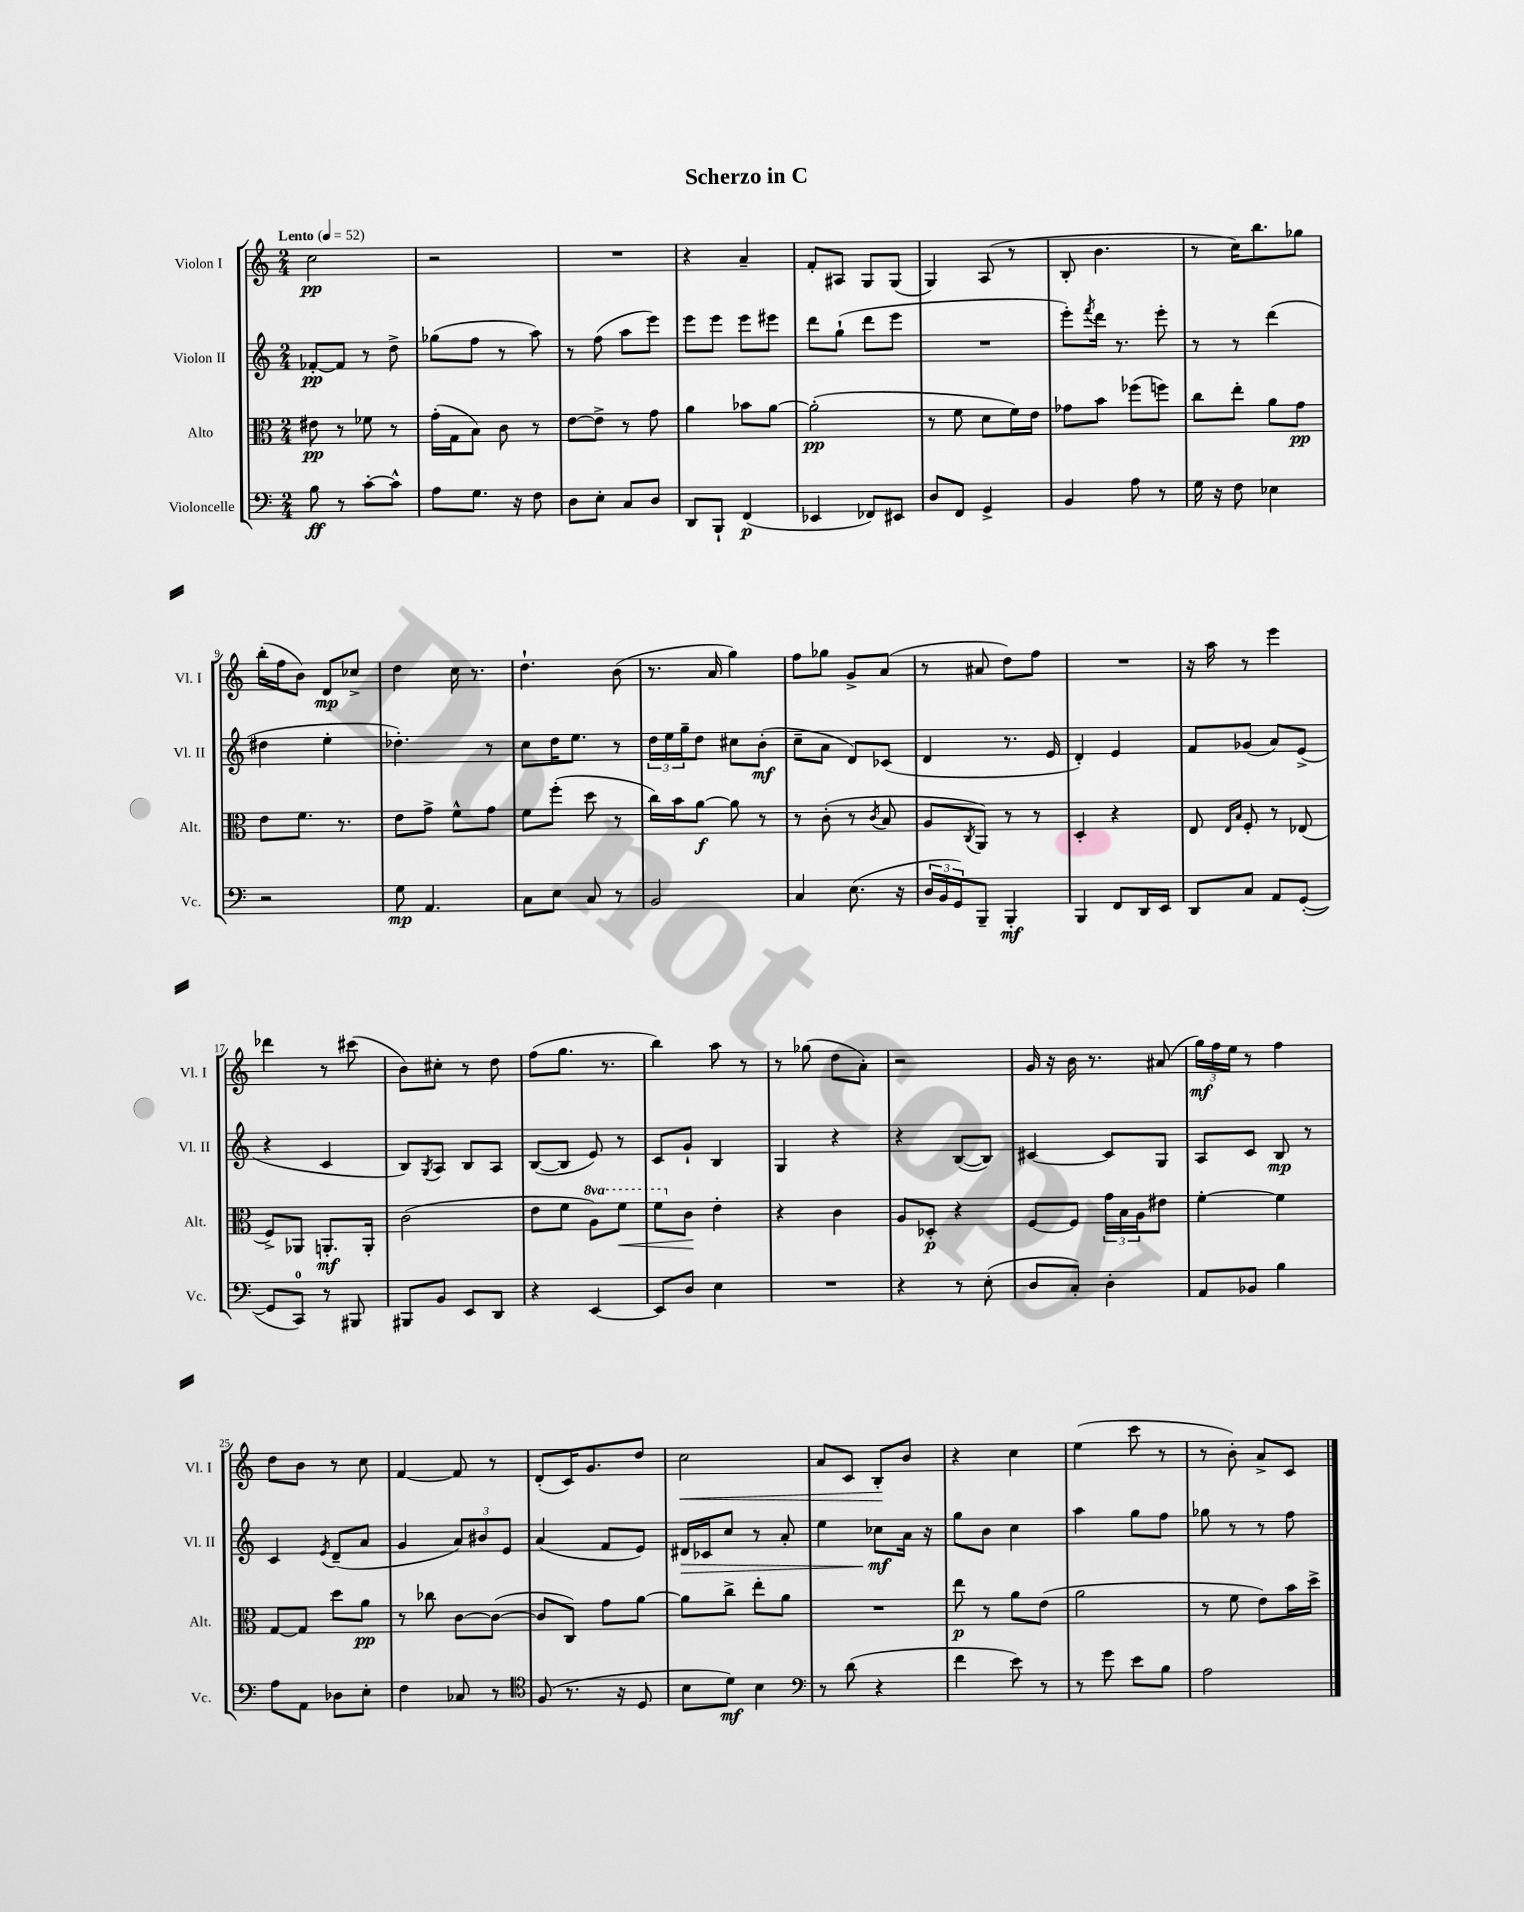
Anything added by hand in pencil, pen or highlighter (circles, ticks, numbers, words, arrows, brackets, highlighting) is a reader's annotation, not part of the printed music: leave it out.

**kern	**dynam	**kern	**dynam	**kern	**dynam	**kern	**dynam
*part4	*part4	*part3	*part3	*part2	*part2	*part1	*part1
*staff4	*staff4	*staff3	*staff3	*staff2	*staff2	*staff1	*staff1
*I"Violoncelle	*	*I"Alto	*	*I"Violon II	*	*I"Violon I	*
*I'Vc.	*	*I'Alt.	*	*I'Vl. II	*	*I'Vl. I	*
*clefF4	*	*clefC3	*	*clefG2	*	*clefG2	*
*k[]	*	*k[]	*	*k[]	*	*k[]	*
*M2/4	*	*M2/4	*	*M2/4	*	*M2/4	*
*MM52	*	*MM52	*	*MM52	*	*MM52	*
=1	=1	=1	=1	=1	=1	=1	=1
!	!	!	!	!	!	!LO:TX:a:B:t=Lento	!
8B\	ff	8e#X\	pp	[8f-X'/L	pp	2cc\	pp
8r	.	8r	.	8f-/J]	.	.	.
[8c'\L	.	8f-X\	.	8r	.	.	.
8c^^\J]	.	8r	.	8dd^\	.	.	.
=2	=2	=2	=2	=2	=2	=2	=2
8A\L	.	(16g'\LL	.	(8gg-X\L	.	2r	.
.	.	16G\J	.	.	.	.	.
8.G\J	.	8B\J)	.	8ff\J	.	.	.
.	.	8c\	.	8r	.	.	.
16r	.	.	.	.	.	.	.
8F\	.	8r	.	8aa\)	.	.	.
=3	=3	=3	=3	=3	=3	=3	=3
8D\L	.	[8e\L	.	8r	.	2r	.
8E'\J	.	8e^\J]	.	(8ff\	.	.	.
8C/L	.	8r	.	8aa\L	.	.	.
8D/J	.	8g\	.	8eee\J)	.	.	.
=4	=4	=4	=4	=4	=4	=4	=4
8DD/L	.	4a\	.	8eee\L	.	4r	.
8BBB`/J	.	.	.	8eee\J	.	.	.
(4FF/	p	8b-X\L	.	8eee\L	.	4a~/	.
.	.	[8a\J	.	8eee#X\J	.	.	.
=5	=5	=5	=5	=5	=5	=5	=5
4EE-X/	.	(2a'\]	pp	8ddd\L	.	8f'/L	.
.	.	.	.	(8gg`\J	.	8A#X/J	.
8FF-X/L)	.	.	.	8ddd\L	.	8G/L	.
8EE#X/J	.	.	.	8eee\J	.	(8G/J	.
=6	=6	=6	=6	=6	=6	=6	=6
8D/L	.	8r	.	2r	.	4G/)	.
8FF/J	.	8f\	.	.	.	.	.
4GG^/	.	8d\L	.	.	.	(8A/	.
.	.	16f\L)	.	.	.	8r	.
.	.	16e\JJ	.	.	.	.	.
=7	=7	=7	=7	=7	=7	=7	=7
4BB/	.	8g-X\L	.	8eee'\L)	.	8B'/	.
.	.	.	.	8qfff/	.	.	.
.	.	8b\J	.	16ddd\Jk	.	4.b\	.
.	.	.	.	8.r	.	.	.
8A\	.	(8ff-X\L	.	.	.	.	.
8r	.	8ffn\J)	.	8eee'\	.	.	.
=8	=8	=8	=8	=8	=8	=8	=8
16G\	.	8cc\L	.	8r	.	8r	.
16r	.	.	.	.	.	.	.
8F\	.	8ee'\J	.	8r	.	16cc\KL)	.
.	.	.	.	.	.	8.bb\	.
4E-X\	.	8a\L	.	(4ddd\	.	.	.
.	.	8g\J	pp	.	.	8gg-X\J	.
!!LO:LB:g=z
=9	=9	=9	=9	=9	=9	=9	=9
2r	.	8e\L	.	4dd#X\	.	(16bb'\LL	.
.	.	.	.	.	.	16ff\J	.
.	.	8.f\J	.	.	.	8b\J)	.
.	.	.	.	4ee'\	.	8d/L	mp
.	.	8.r	.	.	.	.	.
.	.	.	.	.	.	8cc-X^/J	.
=10	=10	=10	=10	=10	=10	=10	=10
8G\	mp	8e\L	.	4.dd-X'\)	.	4dd\	.
4.AA/	.	8g^\J	.	.	.	.	.
.	.	8f^^\L	.	.	.	16cc\	.
.	.	.	.	.	.	8.r	.
.	.	8g\J	.	8r	.	.	.
=11	=11	=11	=11	=11	=11	=11	=11
8C\L	.	8f\L	.	8cc\L	.	4.dd`\	.
8E\J	.	(8ff'\J	.	16dd\K	.	.	.
.	.	.	.	8.ee\J	.	.	.
8C/	.	8dd\	.	.	.	.	.
8r	.	8r	.	8r	.	(8b\	.
=12	=12	=12	=12	=12	=12	=12	=12
2BB/	.	16cc\LL)	.	24dd\LL	.	8.r	.
.	.	.	.	24ee\	.	.	.
.	.	16b\J	.	.	.	.	.
.	.	.	.	24gg~\J	.	.	.
.	.	[8a\J	f	8dd\J	.	.	.
.	.	.	.	.	.	16a/	.
.	.	8a\]	.	8cc#X\L	.	4gg\)	.
.	.	8r	.	(8b'\J	mf	.	.
=13	=13	=13	=13	=13	=13	=13	=13
4C/	.	8r	.	8cc~\L	.	8ff\L	.
.	.	(8c'\	.	8a\J	.	8gg-X\J	.
(8.E\	.	8r	.	8d/L)	.	8g^/L	.
.	.	8qc/	.	.	.	.	.
.	.	8B/	.	(8c-X/J	.	(8a/J	.
16r	.	.	.	.	.	.	.
=14	=14	=14	=14	=14	=14	=14	=14
24D/LL	.	8A/L	.	4d/	.	8r	.
24BB/	.	.	.	.	.	.	.
24GG/J)	.	.	.	.	.	.	.
.	.	8qC/	.	.	.	.	.
8BBB~/J	.	8AA/J)	.	.	.	8a#X/	.
4BBB'/	mf	8r	.	8.r	.	8dd\L)	.
.	.	8r	.	.	.	8ff\J	.
.	.	.	.	16e/	.	.	.
=15	=15	=15	=15	=15	=15	=15	=15
4BBB/	.	4D'/	.	4d'/)	.	2r	.
8FF/L	.	4r	.	4e/	.	.	.
16DD/L	.	.	.	.	.	.	.
16EE/JJ	.	.	.	.	.	.	.
=16	=16	=16	=16	=16	=16	=16	=16
8DD/L	.	8E/	.	8f/L	.	16r	.
.	.	.	.	.	.	16aa\	.
.	.	16qqE/LL	.	.	.	.	.
.	.	16qqB/JJ	.	.	.	.	.
8C/J	.	8F'/	.	(8g-X/J	.	8r	.
8AA/L	.	8r	.	8a/L)	.	4eee\	.
([8GG'/J	.	(8E-X/	.	(8e^/J	.	.	.
!!LO:LB:g=z
=17	=17	=17	=17	=17	=17	=17	=17
8GG/L]	.	8F^/L)	.	4r	.	4ddd-X\	.
8CC/J)	.	8AA-X/J	.	.	.	.	.
8r	.	8.AAn'/L	mf	4c/	.	8r	.
8BBB#X/	.	.	.	.	.	(8ccc#X\	.
.	.	16AA'/Jk	.	.	.	.	.
=18	=18	=18	=18	=18	=18	=18	=18
8BBB#X/L	.	(2c\	.	8B/L)	.	8b\L)	.
.	.	.	.	8qG/	.	.	.
8BB/J	.	.	.	8A/J	.	8cc#X'\J	.
8EE/L	.	.	.	8B/L	.	8r	.
8DD/J	.	.	.	8A/J	.	8dd\	.
=19	=19	=19	=19	=19	=19	=19	=19
4r	.	8e\L	.	([8B/L	.	(8ff\L	.
.	.	8f\J	.	8B/J]	.	8.gg\J	.
*	*	*8va	*	*	*	*	*
[4EE/	.	8a\L)	.	8e/)	.	.	.
.	.	.	.	.	.	8.r	.
!	!	!	!LO:HP:b	!	!	!	!
.	.	8ff\J	<	8r	.	.	.
=20	=20	=20	=20	=20	=20	=20	=20
8EE/L]	.	8ff\L	.	8c/L	.	4bb\)	.
*	*	*X8va	*	*	*	*	*
8D/J	.	8c\J	.	8g`/J	.	.	.
4E\	.	4e'\	[	4B/	.	8aa\	.
.	.	.	.	.	.	8r	.
=21	=21	=21	=21	=21	=21	=21	=21
2r	.	4r	.	4G/	.	8r	.
.	.	.	.	.	.	(8gg-X\	.
.	.	4c\	.	4r	.	8dd\L	.
.	.	.	.	.	.	8a'\J)	.
=22	=22	=22	=22	=22	=22	=22	=22
4r	.	8A/L	.	4r	.	2r	.
.	.	8D-X'/J	p	.	.	.	.
8r	.	4r	.	([8B/L	.	.	.
(8E'\	.	.	.	8B/J])	.	.	.
=23	=23	=23	=23	=23	=23	=23	=23
8D/L	.	[8F/L	.	[4c#X/	.	16g/	.
.	.	.	.	.	.	16r	.
8C'/J)	.	8F/J]	.	.	.	16b\	.
.	.	.	.	.	.	8.r	.
4D'\	.	24g\LL	.	8c#/L]	.	.	.
.	.	24B\	.	.	.	.	.
.	.	24A\J	.	.	.	.	.
.	.	8e#X\J	.	8G/J	.	(8a#X/	.
=24	=24	=24	=24	=24	=24	=24	=24
8AA/L	.	[4f'\	.	8A/L	.	24gg\LL)	mf
.	.	.	.	.	.	24ff\	.
.	.	.	.	.	.	24ee\JJ	.
8BB-X/J	.	.	.	8c/J	.	8r	.
4B\	.	4f\]	.	8B/	mp	4ff\	.
.	.	.	.	8r	.	.	.
!!LO:LB:g=z
=25	=25	=25	=25	=25	=25	=25	=25
8A\L	.	[8G/L	.	4c/	.	8dd\L	.
8AA\J	.	8G/J]	.	.	.	8b\J	.
.	.	.	.	8qe/	.	.	.
8D-X\L	.	8dd\L	.	(8d~/L	.	8r	.
8E'\J	.	8a\J	pp	8a/J	.	8cc\	.
=26	=26	=26	=26	=26	=26	=26	=26
4F\	.	8r	.	4g/	.	[4f/	.
.	.	8cc-X\	.	.	.	.	.
8C-X/	.	[8c\L	.	12a/L)	.	8f/]	.
.	.	.	.	12b#X/	.	.	.
8r	.	(8c\J_	.	.	.	8r	.
.	.	.	.	12e/J	.	.	.
=27	=27	=27	=27	=27	=27	=27	=27
*clefC4	*	*	*	*	*	*	*
(8F/	.	8c/L]	.	(4a/	.	(8d'/L	.
8.r	.	8C/J)	.	.	.	16c/K)	.
.	.	.	.	.	.	8.g/	.
.	.	8g\L	.	8f/L	.	.	.
16r	.	.	.	.	.	.	.
8D/	.	[8a\J	.	8e/J)	.	8dd/J	.
=28	=28	=28	=28	=28	=28	=28	=28
!	!	!	!	!	!LO:HP:b	!	!LO:HP:b
8B\L	.	8a\L]	.	16d#X/LL	>	2cc\	<
.	.	.	.	16c-X/J	.	.	.
8d\J)	mf	8cc^\J	.	8cc/J	.	.	.
4B\	.	8ee'\L	.	8r	.	.	.
.	.	8a\J	.	8a'/	.	.	.
=29	=29	=29	=29	=29	=29	=29	=29
*clefF4	*	*	*	*	*	*	*
8r	.	2r	.	4ee\	.	8a/L	.
(8d\	.	.	.	.	.	8c/J	.
4r	.	.	.	8cc-X\L	mf	8B'/L	.
.	.	.	.	16a\Jk	]	8b/J	[
.	.	.	.	16r	.	.	.
=30	=30	=30	=30	=30	=30	=30	=30
4f\	.	8ee\	p	8gg\L	.	4r	.
.	.	8r	.	8b\J	.	.	.
8e\)	.	8a\L	.	4cc\	.	4cc\	.
8r	.	(8e\J	.	.	.	.	.
=31	=31	=31	=31	=31	=31	=31	=31
8r	.	2a\	.	4aa\	.	(4ee\	.
8g\	.	.	.	.	.	.	.
8e\L	.	.	.	8gg\L	.	8ccc\	.
8B\J	.	.	.	8ff\J	.	8r	.
=32	=32	=32	=32	=32	=32	=32	=32
2A\	.	8r	.	8gg-X\	.	8r	.
.	.	8f\	.	8r	.	8b'\)	.
.	.	8e\L)	.	8r	.	8a^/L	.
.	.	16b\L	.	8ff\	.	8c/J	.
.	.	16dd^\JJ	.	.	.	.	.
==	==	==	==	==	==	==	==
*-	*-	*-	*-	*-	*-	*-	*-
